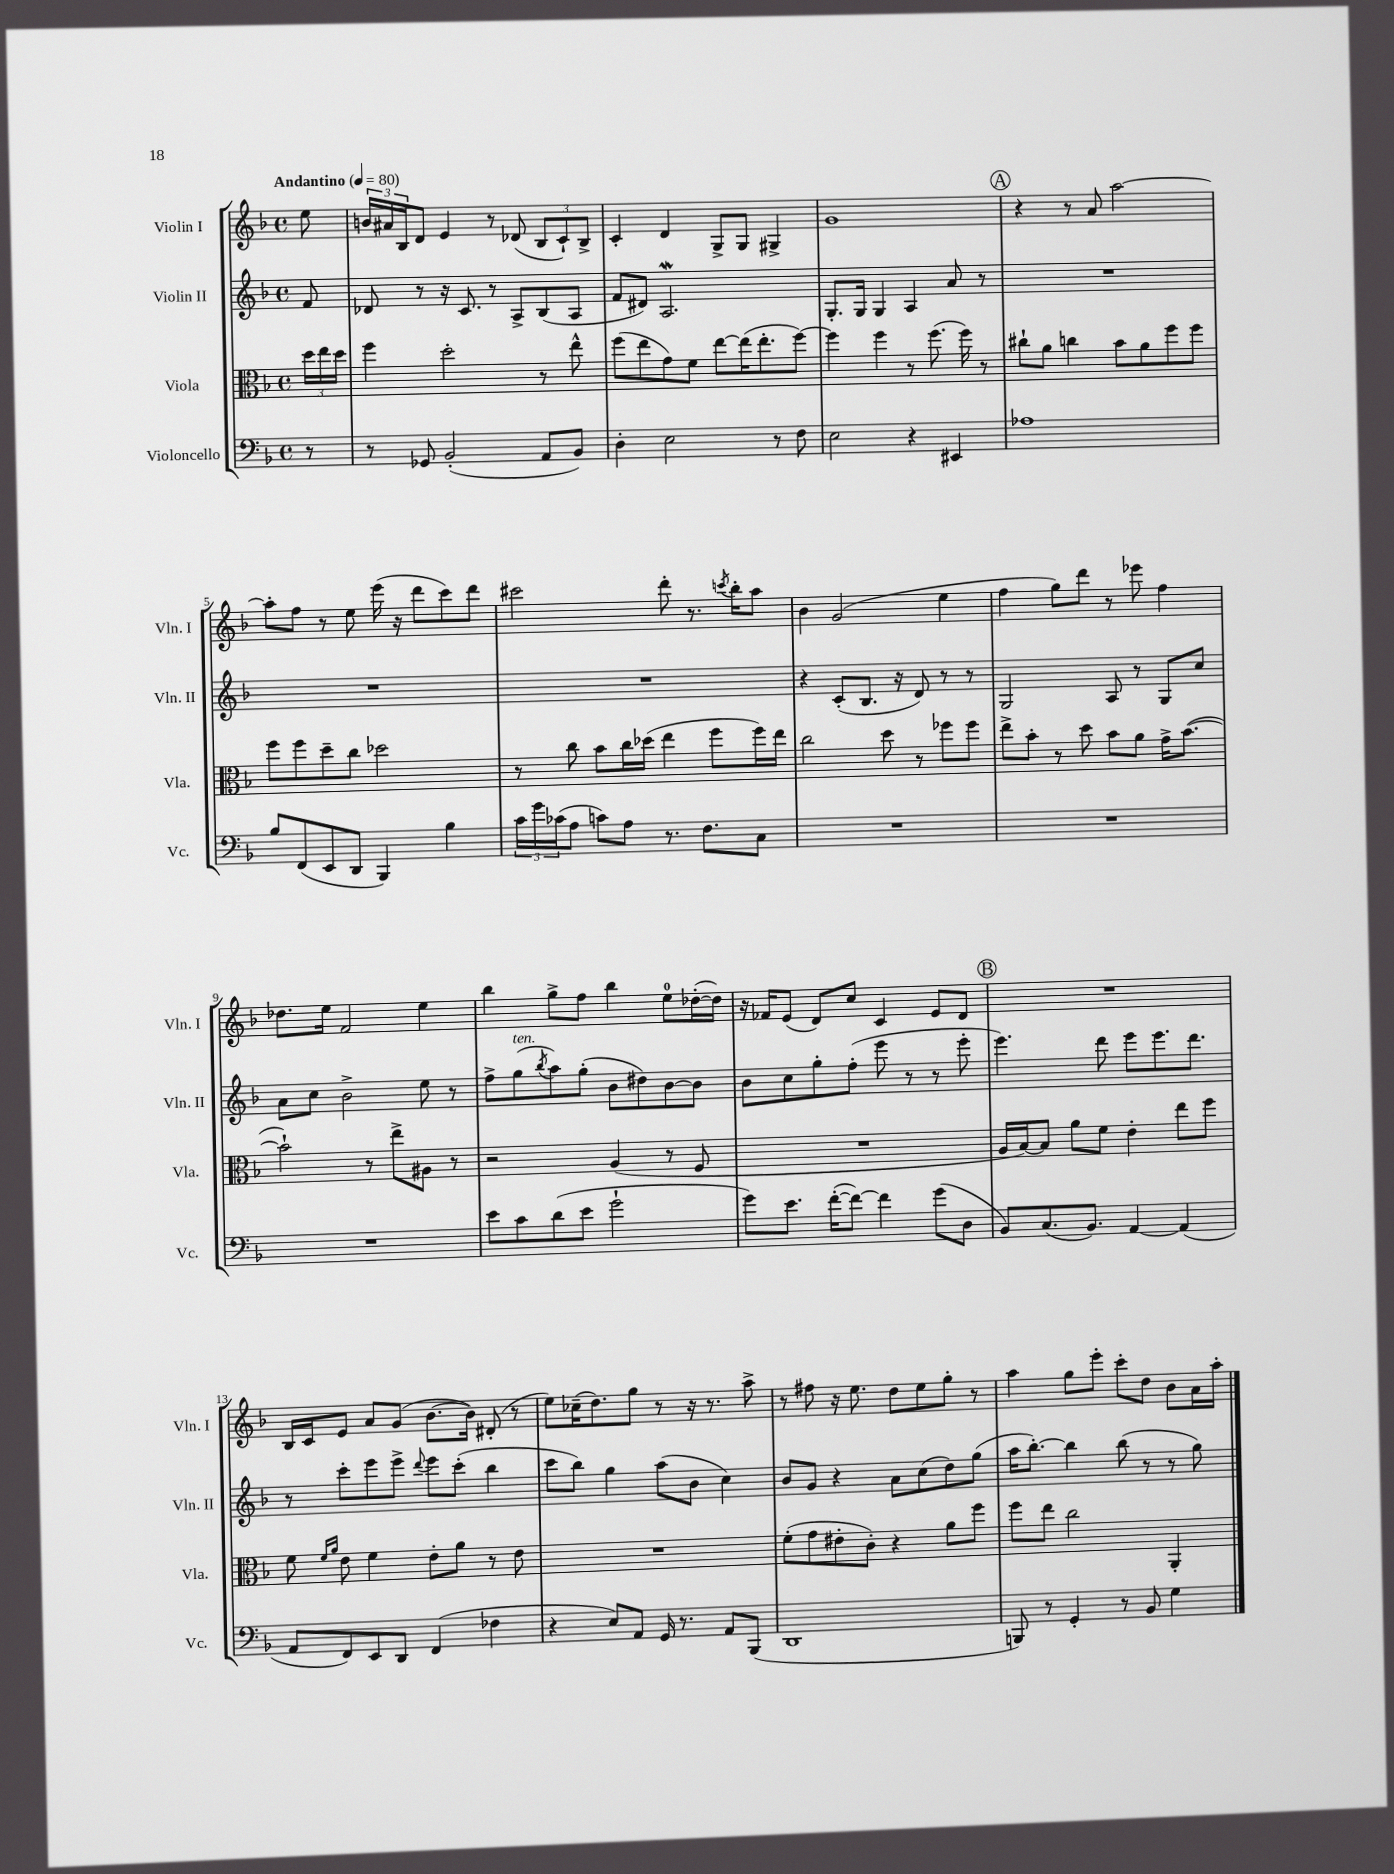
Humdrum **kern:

**kern	**kern	**kern	**kern
*part4	*part3	*part2	*part1
*staff4	*staff3	*staff2	*staff1
*I"Violoncello	*I"Viola	*I"Violin II	*I"Violin I
*I'Vc.	*I'Vla.	*I'Vln. II	*I'Vln. I
*clefF4	*clefC3	*clefG2	*clefG2
*k[b-]	*k[b-]	*k[b-]	*k[b-]
*M4/4	*M4/4	*M4/4	*M4/4
*met(c)	*met(c)	*met(c)	*met(c)
*MM80	*MM80	*MM80	*MM80
=	=	=	=
!	!	!	!LO:TX:a:B:t=Andantino
8r	24dd\LL	8f/	8ee\
.	24ee\	.	.
.	24dd\JJ	.	.
=1	=1	=1	=1
8r	4ff\	8d-X/	24bn/LL
.	.	.	24a#X/
.	.	.	24B-/J
8GG-X/	.	8r	8d/J
(2BB-'/	2dd'\	16r	4e/
.	.	8.c/	.
.	.	8r	8r
.	.	8A^/L	(8d-X/
8AA/L	8r	(8B-/	12B-/L
.	.	.	12c`/)
8BB-/J)	8ee^^\	8A/J	.
.	.	.	12B-^/J
=2	=2	=2	=2
4D'\	(8ff\L	8f/L	4c'/
.	8ee\	8d#X/J)	.
2E\	8g\)	2.AW/	4d/
.	8f\J	.	.
.	[8ee\L	.	8G^/L
.	(16ee\K]	.	8G/J
.	8.ee'\	.	.
8r	.	.	4G#X^/
8F\	[8ff\J)	.	.
=3	=3	=3	=3
2E\	4ff\]	8.G'/L	1g
.	.	16G/Jk	.
.	4ff\	4G/	.
4r	8r	4A/	.
.	(8.ff\	.	.
4EE#X/	.	8a/	.
.	16ff\)	.	.
.	8r	8r	.
!!LO:REH:place=s1:t=A
=4	=4	=4	=4
1A-X	8cc#X`\L	1r	4r
.	8a\J	.	.
.	4ccn\	.	8r
.	.	.	8a/
.	8b-\L	.	[2aa\
.	8a\	.	.
.	8ff\	.	.
.	8ff\J	.	.
!!LO:LB:g=z
=5	=5	=5	=5
8B-/L	8ff\L	1r	8aa'\L]
(8FF/	8ff\	.	8ff\J
8EE/	8dd~\	.	8r
8DD/J	8cc\J	.	8ee\
4BBB-/)	2dd-X\	.	(16eee\
.	.	.	16r
.	.	.	8ddd\L
4B-\	.	.	8ccc\)
.	.	.	8ddd\J
=6	=6	=6	=6
24c\LL	8r	1r	2ccc#X\
24g\	.	.	.
(24c-X\J	.	.	.
8A\J	8cc\	.	.
8cn\L)	8b-\L	.	.
8A\J	16cc\L	.	.
.	(16dd-X\JJ	.	.
8.r	4ee\	.	8ddd'\
.	.	.	8.r
8.F\L	.	.	.
.	8ff\L	.	.
.	.	.	8qcccn/
.	.	.	16bb-'\KL
8C\J	16ff\L)	.	8aa\J
.	16ee\JJ	.	.
=7	=7	=7	=7
1r	2cc\	4r	4b-\
.	.	(8c'/L	(2g/
.	.	8.B-/J	.
.	8dd\	.	.
.	.	16r	.
.	8r	8d/)	.
.	8ff-X\L	8r	4ee\
.	8ff-\J	8r	.
=8	=8	=8	=8
1r	8ee^\L	2G/	4ff\
.	8b-'\J	.	.
.	8r	.	8gg\L)
.	8dd\	.	8ddd\J
.	8b-\L	8A/	8r
.	8a\J	8r	8eee-X\
.	16g^\KL	8G/L	4ff\
.	([8.b-\J	.	.
.	.	8cc/J	.
!!LO:LB:g=z
=9	=9	=9	=9
1r	2b-`\])	8a\L	8.dd-X\L
.	.	8cc\J	.
.	.	.	16ee\Jk
.	.	2b-^\	2f/
.	8r	.	.
.	8ee^\L	.	.
.	8A#X\J	8ee\	4ee\
.	8r	8r	.
=10	=10	=10	=10
8e\L	2r	8ff^\L	4bb-\
!	!	!LO:TX:a:i:t=ten.	!
8c\	.	(8gg\	.
.	.	8qbb-/	.
(8d\	.	8aa\)	8gg^\L
8e\J	.	(8gg'\J	8ff\J
2g`\	(4A/	8b-\L	4bb-\
.	.	8dd#X\)	.
.	8r	[8b-\	8ee\L
.	8F/	8b-\J]	([16dd-X'\L
.	.	.	16dd-\JJ])
=11	=11	=11	=11
8g\L)	1r	8b-\L	16r
.	.	.	16f-X/KL
8.e\J	.	8cc\	(8e/J
.	.	8gg'\	8d/L)
([16f'\KL	.	.	.
8f\J_)	.	(8ff'\J	8cc/J
4f\]	.	8eee\	4c/
.	.	8r	.
(8g\L	.	8r	8e/L
8D\J	.	8eee'\	8d/J
!!LO:REH:place=s1:t=B
=12	=12	=12	=12
8BB-/L)	16A/LL	4.eee\)	1r
.	[16B-/J)	.	.
(8.C/	8B-/J]	.	.
.	8a\L	.	.
8.BB-/J)	.	.	.
.	8f\J	8ddd\	.
[4AA/	4e'\	8eee\L	.
.	.	8.eee\	.
(4AA/]	8ee\L	.	.
.	.	8.ddd\J	.
.	8ff\J	.	.
!!LO:LB:g=z
=13	=13	=13	=13
8AA/L	8f\	8r	16B-/LL
.	.	.	16c/J
.	16qqf/LL	.	.
.	16qqa/JJ	.	.
8FF/)	8e\	8ccc'\L	8e/J
8EE/	4f\	8eee\	8a/L
8DD/J	.	8eee^\J	(8g/J
.	.	8qqddd/	.
(4FF/	8e'\L	8eee\L	[8.b-\L
.	8a\J	(8ccc'\J	.
.	.	.	16b-\Jk])
4F-X\	8r	4bb-\	(8d#X'/
.	8e\	.	8r
=14	=14	=14	=14
4r	1r	8ccc\L	8ee\L)
.	.	8bb-\J)	(16cc-X~\K
.	.	.	8.dd\)
8E/L)	.	4gg\	.
8AA/J	.	.	8gg\J
16GG/	.	(8aa\L	8r
8.r	.	.	.
.	.	8b-\J	16r
.	.	.	8.r
8AA/L	.	4cc\)	.
(8BBB-/J	.	.	8aa^\
=15	=15	=15	=15
1DD	(8f'\L	8b-/L	8r
.	8g\	8g/J	8ff#X\
.	8e#X'\	4r	16r
.	.	.	8.ee\
.	8c'\J)	.	.
.	4r	8a\L	8dd\L
.	.	(8cc\	8ee\
.	8a\L	8dd\)	8gg'\J
.	8ff\J	(8gg\J	8r
=16	=16	=16	=16
8BBBn/)	8ff\L	16aa\KL	4aa\
.	.	[8.bb-'\J)	.
8r	8ee\J	.	.
4GG'/	2cc\	4bb-\]	8gg\L
.	.	.	8eee'\J
8r	.	(8bb-\	8ccc'\L
8BB-/	.	8r	8dd\J
4G\	4AA'/	8r	8b-\L
.	.	8gg\)	16a\L
.	.	.	16aa'\JJ
==	==	==	==
*-	*-	*-	*-
